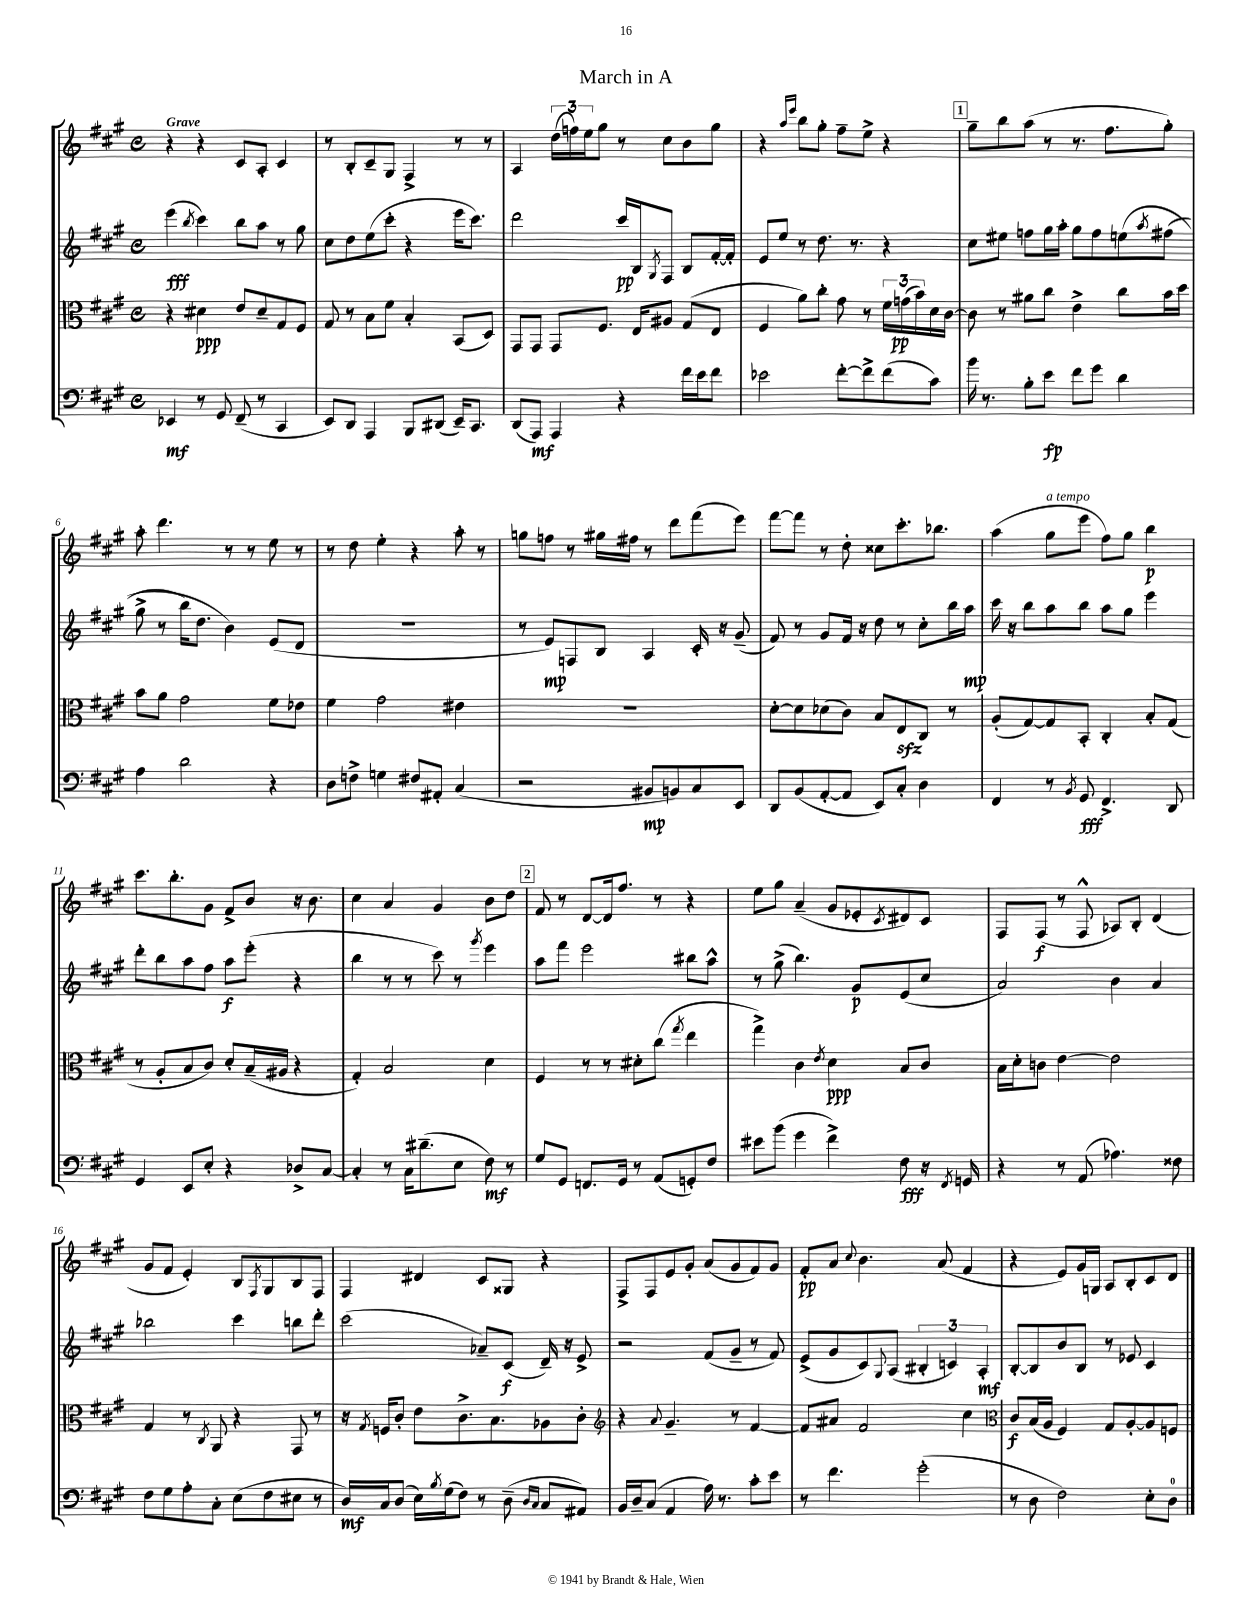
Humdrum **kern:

**kern	**kern	**kern	**kern
*staff4	*staff3	*staff2	*staff1
*clefF4	*clefC3	*clefG2	*clefG2
*k[f#c#g#]	*k[f#c#g#]	*k[f#c#g#]	*k[f#c#g#]
*M4/4	*M4/4	*M4/4	*M4/4
*met(c)	*met(c)	*met(c)	*met(c)
4EE-	4r	(4eee	4r
.	.	8qbb	.
8r	4d#	4ccc#)	4r
8GG#	.	.	.
(8FF#~	8e	8bb	8c#
8r	8d#~	8aa	8A'
4CC#	8G#	8r	4c#
.	8F#	8gg#	.
=	=	=	=
8EE)	8G#	8cc#	8r
8DD	8r	8dd	8B'
4AAA	8B	(8ee	8c#~
.	8f#	8ccc#'	8G#
8BBB	4B'	4r	4F#^
(8DD#	.	.	.
16EE~)	(8BB	16eee	8r
8.CC#	.	8.ccc#)	.
.	8D)	.	8r
=	=	=	=
(8DD	8GG#	2ddd	4A
8AAA)	8GG#	.	.
4AAA	8GG#	.	(24dd
.	.	.	24ff)
.	.	.	24ee
.	8.F#	.	8gg#
4r	.	16ccc#	8r
.	16E	16B	.
.	.	8qG#	.
.	8A#	8F#	8cc#
16f#	(8G#	8B	8b
16e	.	.	.
8f#	8E	[16f#'	8gg#
.	.	16f#']	.
=	=	=	=
2e-	4F#	8e	4r
.	.	8ee	.
.	.	.	16qqaa
.	.	.	16qqeee
.	8a)	8r	8bb
.	8cc#'	8.dd	8gg#'
[8f#'	8g#	.	8ff#~
.	.	8.r	.
8f#^]	8r	.	8ee^
(8f#	24f#	4r	4r
.	(24g	.	.
.	24b)	.	.
8c#)	16d	.	.
.	[16c#	.	.
=	=	=	=
16b	8c#]	8cc#	8gg#~
8.r	.	.	.
.	8r	8ee#	8bb
8B'	8a#	8ff	(8aa
8e	8cc#	16gg#	8r
.	.	16aa'	.
8f#	4e^	8gg#	8.r
8g#	.	8ff	.
.	.	.	8.ff#
4d	8cc#	&(8ee	.
.	.	8qaa	.
.	16b	(8ff#	8gg#')
.	16dd	.	.
=	=	=	=
4A	8b	8gg#^	8aa'
.	8a	8r	4.ddd
2d	2g#	16bb)	.
.	.	8.dd	.
.	.	4b&)	8r
.	.	.	8r
4r	8f#	(8e	8ee
.	8e-	8d	8r
=	=	=	=
8D	4f#	1r	8r
8F^	.	.	8dd
4G	2g#	.	4ee'
8F#	.	.	4r
8AA#'	.	.	.
(4C#	4e#	.	8aa'
.	.	.	8r
=	=	=	=
2r	1r	8r	8gg
.	.	8e)	8ff
.	.	8F	8r
.	.	8B	16gg#
.	.	.	16ff#
8BB#	.	4A	8r
8BB)	.	.	8ddd
8C#	.	16c#'	(8fff#
.	.	16r	.
8EE	.	(8g#~	8eee)
=	=	=	=
8DD	[8d'	8f#)	[8fff#
(8BB	8d]	8r	8fff#]
[8AA'	(8d-	8g#	8r
8AA]	8c#)	16f#	8dd'
.	.	16r	.
8EE)	8B	8dd	8cc##
8C#'	8E	8r	8.ccc#'
4D	8C#	8cc#'	.
.	.	.	8.bb-
.	8r	16bb	.
.	.	16aa	.
=	=	=	=
4FF#	(8A'	16ccc#	(4aa
.	.	16r	.
.	[8G#)	8bb	.
8r	8G#]	8aa	8gg#
8qBB	.	.	.
8GG#	8BB'	8bb	8eee
4.FF#^	4C#'	8aa	8ff#)
.	.	8gg#	8gg#
.	8B'	4eee	4bb
8DD	(8G#	.	.
=	=	=	=
4GG#	8r	8ddd'	8.ccc#
.	8A'	8bb	.
.	.	.	8.bb'
8EE	8B	8aa	.
8E'	8c#)	8ff#	8g#
4r	8d'	8aa	8f#^
.	(16B~	(8eee'	8b
.	16A#	.	.
8D-^	4r	4r	16r
.	.	.	8.b
[8C#	.	.	.
=	=	=	=
4C#']	4G#')	4bb	4cc#
8r	2B	8r	4a
16C#	.	8r	.
(8.d#~	.	.	.
.	.	8ccc#)	4g#
8E	.	8r	.
.	.	8qggg#	.
8F#)	4d	4eee	8b
8r	.	.	8dd
=	=	=	=
8G#	4F#	8aa	8f#
8GG#	.	8fff#	8r
8.FF	8r	2eee	[8d
.	8r	.	16d]
16GG#	.	.	8.ff#
8r	8d#'	.	.
(8AA	(8cc#	.	8r
.	8qgg#	.	.
8GG')	4ee	8bb#	4r
8F#	.	8aa^^	.
=	=	=	=
8e#	4gg#^)	8r	8ee
(8b	.	(8gg#^	8gg#
4g#	4c#	4.bb)	(4a~
.	8qe	.	.
4f#^)	4d	.	8g#
.	.	8g#	8e-'
.	.	.	8qc#
8F#	8B	(8e	8d#)
16r	8c#	8cc#	8c#
8qFF#	.	.	.
16GG	.	.	.
=	=	=	=
4r	16B	2a)	8F#
.	16d'	.	.
.	8c	.	(8F#
8r	[4e	.	8r
(8AA	.	.	8F#^^
4.A-)	2e]	4b	8A-)
.	.	.	8B'
.	.	4a	(4d
8F##	.	.	.
=	=	=	=
8F#	4G#	2bb-	8g#
8G#	.	.	8f#
8A'	8r	.	4e')
.	8qC#	.	.
8C#'	8AA	.	.
(8E	4r	4ccc#	8B
.	.	.	8qF#
8F#	.	.	8G#
8E#	8GG#	8bb	8B
8r	8r	8ddd'	8F#
=	=	=	=
16D)	16r	(2ccc#	4F#
.	8qG#	.	.
16C#	16F	.	.
(8D	8c#'	.	.
16E)	8e	.	4d#
8qB	.	.	.
(16G#	.	.	.
8F#)	8.c#^	.	.
8r	.	8a-~)	8c#
.	8.B	.	.
(8D~	.	(8c#	8G##
16qqD	.	.	.
16qqC#	.	.	.
8C#	8A-	16d~)	4r
.	.	16r	.
8AA#)	8c#'	8e^	.
=	=	=	=
*	*clefG2	*	*
16BB	4r	2r	8F#^
16D~	.	.	.
(8C#	.	.	8F#
.	8qqa	.	.
4AA	4.g#~	.	8e
.	.	.	8g#'
16A)	.	(8f#	(8a
8.r	.	.	.
.	8r	8g#~	8g#
8c#'	[4f#	8r	8f#)
8e	.	8f#)	8g#
=	=	=	=
8r	8f#]	(8e^	8f#'
4.f#	8a#	8g#	8a
.	.	.	8qqcc#
.	2f#	8c#)	4.b
.	.	8qqG#	.
.	.	(8A	.
(2g#'	.	6B#'	.
.	.	.	(8a
.	.	6c)	.
.	4cc#	.	4f#
.	.	6A'	.
=	=	=	=
*	*clefC3	*	*
8r	8c#	[8B'	4r
8D	(16B	8B]	.
.	16A	.	.
2F#)	4F#)	8b	8e)
.	.	8B	16g#
.	.	.	16G
.	8G#	8r	8A
.	[8A'	8e-	8B'
8E'	8A]	4c#	8c#
8D	8F	.	8d
==	==	==	==
*-	*-	*-	*-
